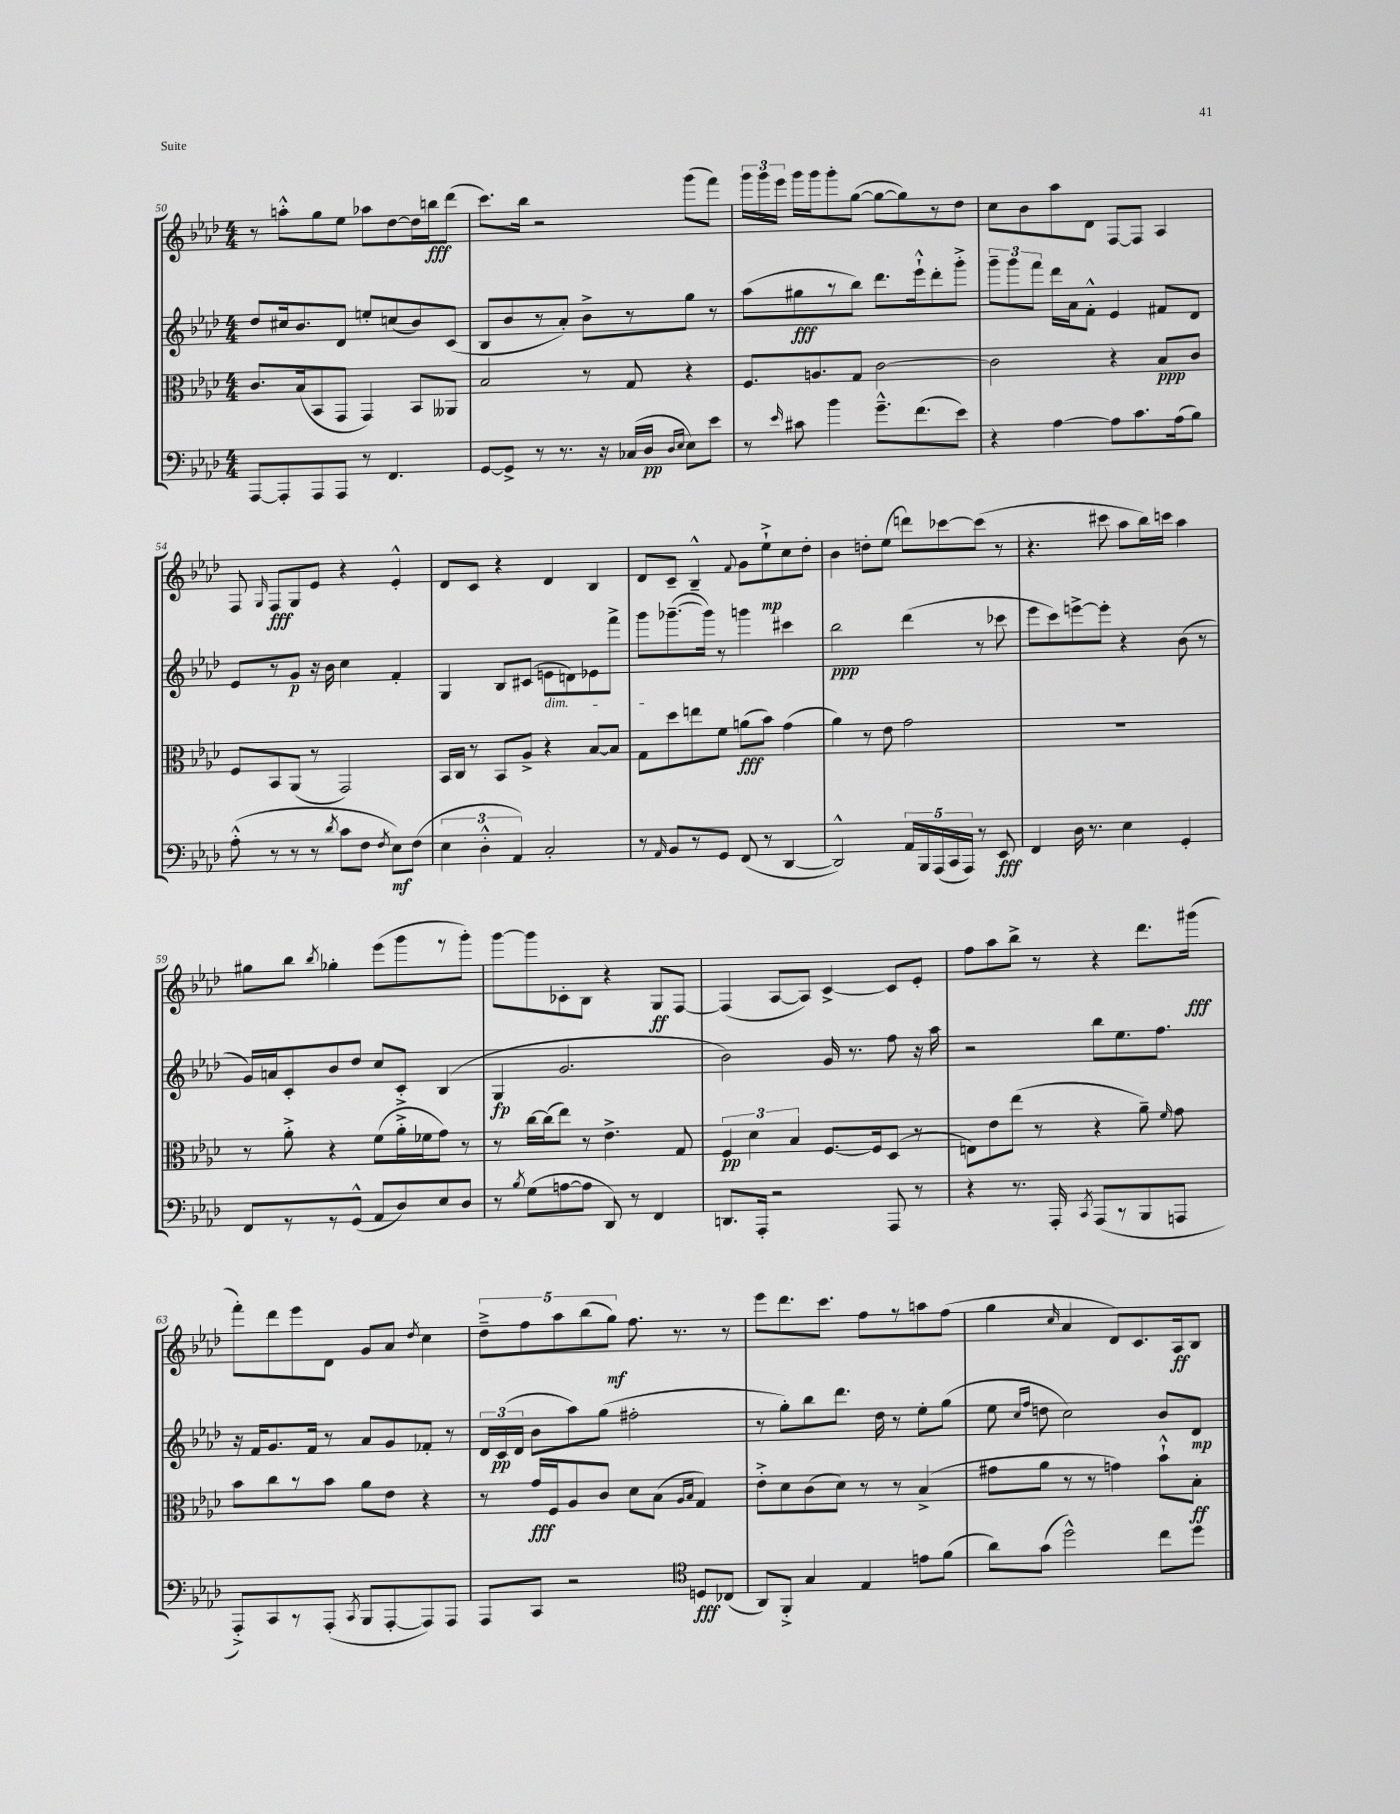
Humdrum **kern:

**kern	**kern	**kern	**kern
*staff4	*staff3	*staff2	*staff1
*clefF4	*clefC3	*clefG2	*clefG2
*k[b-e-a-d-]	*k[b-e-a-d-]	*k[b-e-a-d-]	*k[b-e-a-d-]
*M4/4	*M4/4	*M4/4	*M4/4
[8AAA-/L	8.c/L	8dd-/L	8r
8AAA-'/]	.	16cc#/k	8aa'^^\L
.	(16B-/k	8.b-/	.
8AAA-/	8BB-/	.	8gg\
8AAA-/J	8GG/J	8d-/J	8ee-\J
8r	4GG/)	8ee'/L	8aa-\L
4.FF/	.	(8cc/	[8dd-\
.	8BB-/L	8b-/)	16dd-\]L
.	.	.	16bb\J
.	8AA--/J	(8c/J	(8ddd-\J
=	=	=	=
[8GG/L	2B-/	8B-/L	8.ccc\L)
8GG^/]J	.	8b-/	.
.	.	.	16bb-\Jk
8r	.	8r	2r
8.r	.	8a-'/J)	.
.	8r	8b-^\L	.
16r	.	.	.
(16C-/LL	8G/	8r	.
16D-/JJ	.	.	.
16qqD-/LL	.	.	.
16qqE-/JJ	.	.	.
8E-\L)	4r	8gg\J	(8ggg\L
8e-\J	.	8r	8fff\J)
=	=	=	=
8r	8.F/L	(8aa-\L	24ggg\LL
.	.	.	24ggg\
.	.	.	24eee-\JJ
16qqe-/	.	.	.
8c#\	.	8gg#\	16ggg\LL
.	8.A/	.	16ggg\J
4b-\	.	8r	8ggg'\
.	8G/J	8bb-\J)	([8gg\J
8.g~^^\L	[2c\	8.ddd-\L	8gg\_L
.	.	.	8gg\])
(8.f\	.	16eee-`^^\k	.
.	.	8ddd-'\	8r
8e-\J)	.	8ggg'^\J	8dd-\J
=	=	=	=
4r	2c\]	12ggg~\L	8cc\L
.	.	12ggg\	.
.	.	.	8b-\
.	.	12fff\J	.
[4A-\	.	16ddd-\LL	8aa-\
.	.	16a-\J	.
.	.	8f'^^\J	8d-\J
8A-\]L	4r	4e-/	[8F/L
8.c\	.	.	8F/]J
.	8B-/L	8f#/L	4A-/
(16A-\k	.	.	.
8B-\J)	8c/J	8d-/J	.
=	=	=	=
(8A-'^^\	8F/L	8e-/L	8F/
.	.	.	16qqG/
8r	8BB-/	8r	8F/L
8r	(8AA-/J	8g/J	8G/
8r	8r	16r	8e-/J
.	.	16b-\	.
8qd-/	.	.	.
8c\L	2GG/)	4cc\	4r
8F\J	.	.	.
8qF/	.	.	.
8E-\L)	.	4f'/	4e-'^^/
(8F\J	.	.	.
=	=	=	=
6E-\	16BB-/LL	4G/	8d-/L
.	16C/JJ	.	.
.	8r	.	8c/J
6D-'^^\	.	.	.
.	8BB-/L	8B-/L	4r
6AA-/)	.	.	.
.	8A-^/J	(8c#/J	.
2C'/	4r	8e\L	4d-/
.	.	8d\)	.
.	[8B-/L	8e-\	4B-/
.	8B-/]J	8fff^\J	.
=	=	=	=
8r	8G\L	8ggg\L	8d-/L
16qqAA-/	.	.	.
8BB-/L	8dd-\	([8.ggg-~\	8c~/J
8r	8ee\	.	4B-~^^/
.	.	16ggg-\]Jk)	.
8GG/J	8f\J	8r	.
.	.	.	8qqf/
(8FF/	(8a\L	4ggg\	8g\L
8r	8b-\J)	.	8ee-`^\
[4DD-/	(4g\	4ccc#\	8cc\
.	.	.	8dd-'\J
=	=	=	=
2DD-^^/])	4a-\)	2bb-\	4b-\
.	8r	.	8dd'\L
.	8e-\	.	(8ee-\J
20AA-/LL	2g\	(4ddd-\	8ddd\L)
20BBB-/	.	.	.
(20AAA-/	.	.	.
.	.	.	[8ccc-\
20CC/	.	.	.
20AAA-/JJ)	.	.	.
8r	.	8r	(8ccc-\]J
8EE-/	.	8ccc-\	8r
=	=	=	=
4FF/	1r	8eee-\L	4.r
.	.	8ccc\)	.
16D-\	.	[8eee^\	.
8.r	.	.	.
.	.	8eee'\]J	8ccc#\
4E-\	.	4r	8aa-\L
.	.	.	16bb-\L)
.	.	.	16ccc\JJ
4GG'/	.	(8b-\	4aa-\
.	.	8r	.
=	=	=	=
8FF/L	8r	16g/LL)	8gg#\L
.	.	16a/J	.
8r	8a-'^\	8c'/	8bb-\J
.	.	.	8qbb-/
8r	4r	8b-/	4gg-'\
(8GG^^/J	.	8dd-/J	.
8AA-/L	(8f\L	8cc/L	(8eee-\L
8D-/)	16a-'^\L	8c'^/J	8ggg\
.	16f-\J	.	.
8E-/	8g\J)	(4B-/	8r
8D-/J	8r	.	8ggg'\J)
=	=	=	=
8r	8r	4G/	[8ggg\L
8qB-/	.	.	.
(8G\L	[16cc\LL	.	8ggg\]
.	(16cc\]J	.	.
[8A\	8ee-\J)	2.g/	8c-'\
8A\]J	8r	.	8B-\J
8DD-/)	4.e-^\	.	4r
8r	.	.	.
4FF/	.	.	8G/L
.	8G/	.	[8F/J
=	=	=	=
8.DD/L	6F/	2b-\)	(4F/]
.	6d-\	.	.
16AAA-'/Jk	.	.	.
2r	.	.	[8A-/L
.	6B-/	.	.
.	.	.	8A-/]J)
.	[8.F/L	16g/	[4c^/
.	.	8.r	.
.	16F/]k	.	.
8AAA-/	(8D-/J	8ff\	8c/]L
8r	8r	16r	8e-'/J
.	.	16aa-\	.
=	=	=	=
4r	8E\L)	2r	8ff\L
.	8e-\	.	8aa-\
8.r	(8ee-\J	.	8bb-^\J
.	8r	.	8r
16AAA-'/	.	.	.
8qCC/	.	.	.
(8AAA-/L	4r	8bb-\L	4r
8r	.	8.ee-\	.
8BBB-/	8a-~\)	.	8.ddd-\L
.	.	8.ff\J	.
.	16qqf/	.	.
8AAA/J	8g\	.	.
.	.	.	(16ggg#\Jk
=	=	=	=
8AAA-'^/L)	8b-\L	16r	8fff'\L)
.	.	16f/LK	.
8CC/	8cc\	8.g/	8ddd-\
8r	8r	.	8eee-\
.	.	16f/Jk	.
(8AAA-'/J	8b-\J	8r	8d-\J
8qCC/	.	.	.
8BBB-/L	8a-\L	8a-/L	8g/L
[8AAA-'/	8e-\J	8g/	8a-/J
.	.	.	8qdd-/
8AAA-/])	4r	8f-'/J	4cc\
8AAA-/J	.	8r	.
=	=	=	=
8AAA-/L	8r	24d-/LL	10dd-~^\L
.	.	(24c/	.
.	.	24d-/JJ	.
.	.	.	10ff\
8CC/J	16g/LL	8b-\L	.
.	16F/J	.	.
.	.	.	10aa-\
2r	8A-/	8aa-\)	.
.	.	.	(10bb-\
.	8c/J	(8gg\J	.
.	.	.	10gg\J)
.	8d-\L	2ff#'\	8.ff\
.	(8B-\J	.	.
.	.	.	8.r
*clefC4	*	*	*
.	16qqA-/LL	.	.
.	16qqB-/JJ	.	.
8D/L	4G/)	.	.
(8C-/J	.	.	8r
=	=	=	=
8AA-/L)	8e-'^\L	8r	8eee-\L
8FF'^/J	8d-\	8gg'\L)	8.ddd-\
4G/	(8c\	8bb-\	.
.	.	.	8.ccc\J
.	8d-\J)	8.ddd-\J	.
4E-/	8r	.	8ff\L
.	.	16dd-\	.
.	8r	8r	8r
8e\L	(4B-^/	8ee-'\L	8aa\
(8f\J	.	(8gg\J	(8ff\J
=	=	=	=
8a-\L)	8g#\L	8ee-\	4gg\
.	.	16qqcc/LL	.
.	.	16qqff/JJ	.
(8g\J	8a-\J	8dd\	.
.	.	.	16qqcc/
2dd-^^\)	8r	2cc\)	4a-/
.	8r	.	.
.	4g\)	.	8d-/L)
.	.	.	8.c/
8cc\L	8b-`^^\L	8b-/L	.
.	.	.	16A-/k
8dd-\J	8B-'\J	8d-/J	8B-/J
==	==	==	==
*-	*-	*-	*-
